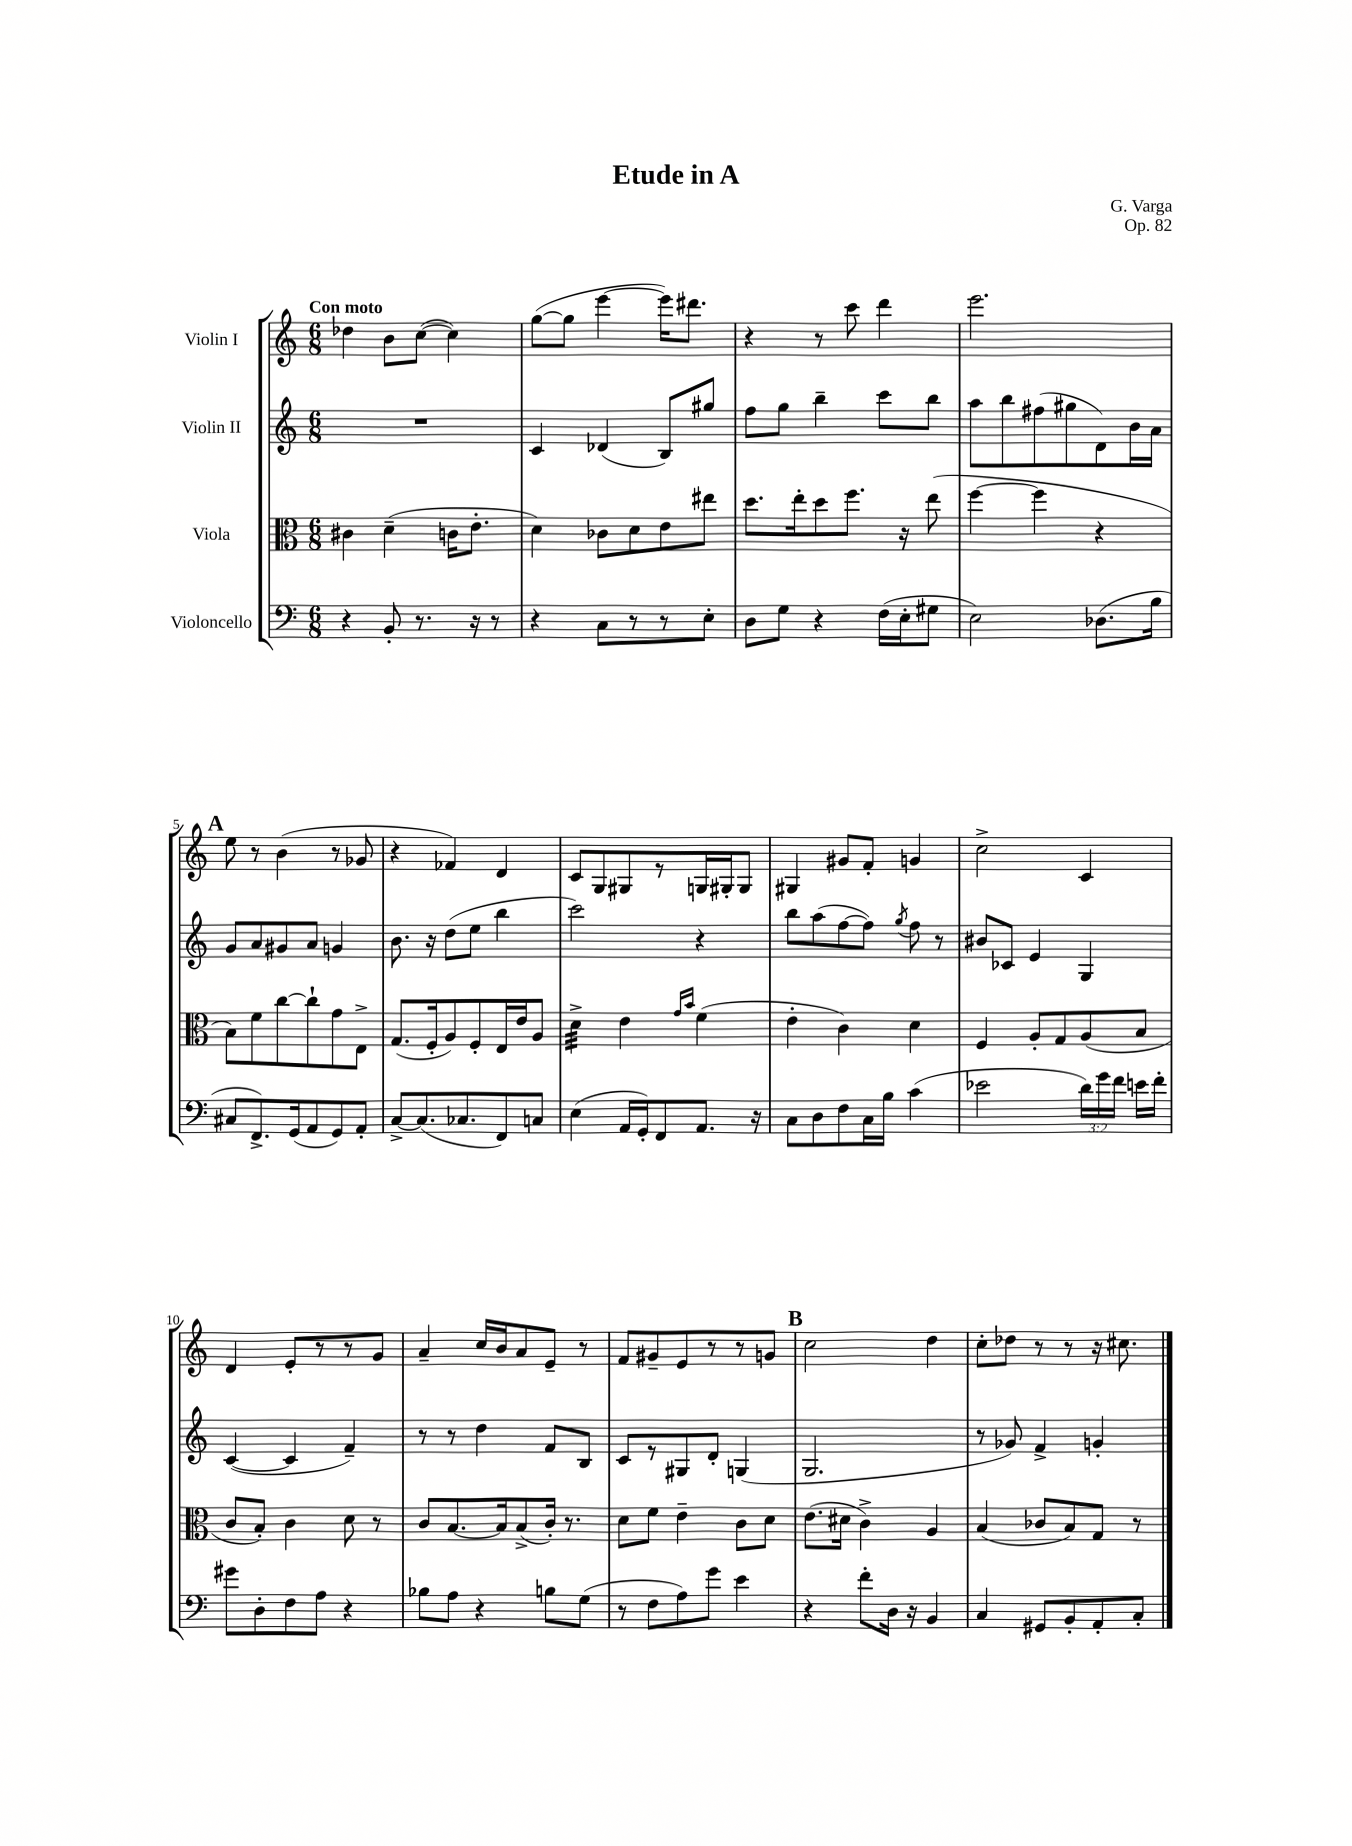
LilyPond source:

\header { title = "Etude in A" composer = "G. Varga" opus = "Op. 82" }
<<
\new StaffGroup <<
\new Staff = "s0" \with { instrumentName = "Violin I" } {
    \clef treble \key c \major \numericTimeSignature \time 6/8 \tempo "Con moto"
    \autoBeamOff des''4 b'8[ c''8]~( c''4) |
    g''8[~( g''8] e'''4~ e'''16[) dis'''8.] |
    r4 r8 c'''8 d'''4 |
    e'''2. |
    \mark \markup { \bold "A" } e''8 r8 b'4( r8 ges'8 |
    r4 fes'4) d'4 |
    c'8[ g8 gis8 r8 g16 gis16-. gis8] |
    gis4 gis'8[ f'8]-. g'4 |
    c''2-> c'4 |
    d'4 e'8[-. r8 r8 g'8] |
    a'4-- c''16[ b'16 a'8 e'8]-- r8 |
    f'8[ gis'8-- e'8 r8 r8 g'8] |
    \mark \markup { \bold "B" } c''2 d''4 |
    c''8[-. des''8] r8 r8 r16 cis''8. \bar "|." |
}
\new Staff = "s1" \with { instrumentName = "Violin II" } {
    \clef treble \key c \major \numericTimeSignature \time 6/8
    \autoBeamOff R2. |
    c'4 des'4( b8[) gis''8] |
    f''8[ g''8] b''4-- c'''8[ b''8] |
    a''8[ b''8 fis''8( gis''8 d'8) b'16 a'16] |
    \mark \markup { \bold "A" } g'8[ a'8 gis'8 a'8] g'4 |
    b'8. r16 d''8[( e''8] b''4 |
    c'''2) r4 |
    b''8[ a''8( f''8~ f''8]) \acciaccatura { g''8 } f''8 r8 |
    bis'8[ ces'8] e'4 g4 |
    c'4~( c'4 f'4--) |
    r8 r8 d''4 f'8[ b8] |
    c'8[ r8 gis8 d'8]-. g4( |
    \mark \markup { \bold "B" } g2. |
    r8 ges'8) f'4-> g'4-. \bar "|." |
}
\new Staff = "s2" \with { instrumentName = "Viola" } {
    \clef alto \key c \major \numericTimeSignature \time 6/8
    \autoBeamOff cis'4 d'4--( c'16[ e'8.]-. |
    d'4) ces'8[ d'8 e'8 eis''8] |
    d''8.[ e''16-. d''8 f''8.] r16 e''8( |
    f''4~ f''4 r4 |
    \mark \markup { \bold "A" } b8[) f'8 c''8~ c''8-! g'8 e8]-> |
    g8.[( f16-. a8) f8-. e16 e'16 a8] |
    d'4:32-> e'4 \grace { g'16[ b'16] } f'4( |
    e'4-. c'4) d'4 |
    f4 a8[-. g8 a8( b8] |
    c'8[ b8]-.) c'4 d'8 r8 |
    c'8[ b8.~ b16 b8->( c'16]-.) r8. |
    d'8[ f'8] e'4-- c'8[ d'8] |
    \mark \markup { \bold "B" } e'8.[( dis'16] c'4->) a4 |
    b4( ces'8[ b8) g8] r8 \bar "|." |
}
\new Staff = "s3" \with { instrumentName = "Violoncello" } {
    \clef bass \key c \major \numericTimeSignature \time 6/8 \override Staff.TupletNumber.text = #tuplet-number::calc-fraction-text
    \autoBeamOff r4 b,8-. r8. r16 r8 |
    r4 c8[ r8 r8 e8]-. |
    d8[ g8] r4 f16[( e16-. gis8] |
    e2) des8.[( b16] |
    \mark \markup { \bold "A" } cis8[ f,8.->) g,16( a,8 g,8) a,8]-. |
    c8[~-> c8.( ces8. f,8) c8] |
    e4( a,16[ g,16-.) f,8 a,8.] r16 |
    c8[ d8 f8 c16 b16] c'4( |
    ees'2 \tuplet 3/2 { d'16[) g'16 f'16] } e'16[ f'16]-. |
    gis'8[ d8-. f8 a8] r4 |
    bes8[ a8] r4 b8[ g8]( |
    r8 f8[ a8) g'8] e'4 |
    \mark \markup { \bold "B" } r4 f'8[-. d16] r16 b,4 |
    c4 gis,8[ b,8-. a,8-. c8]-. \bar "|." |
}
>>
>>
